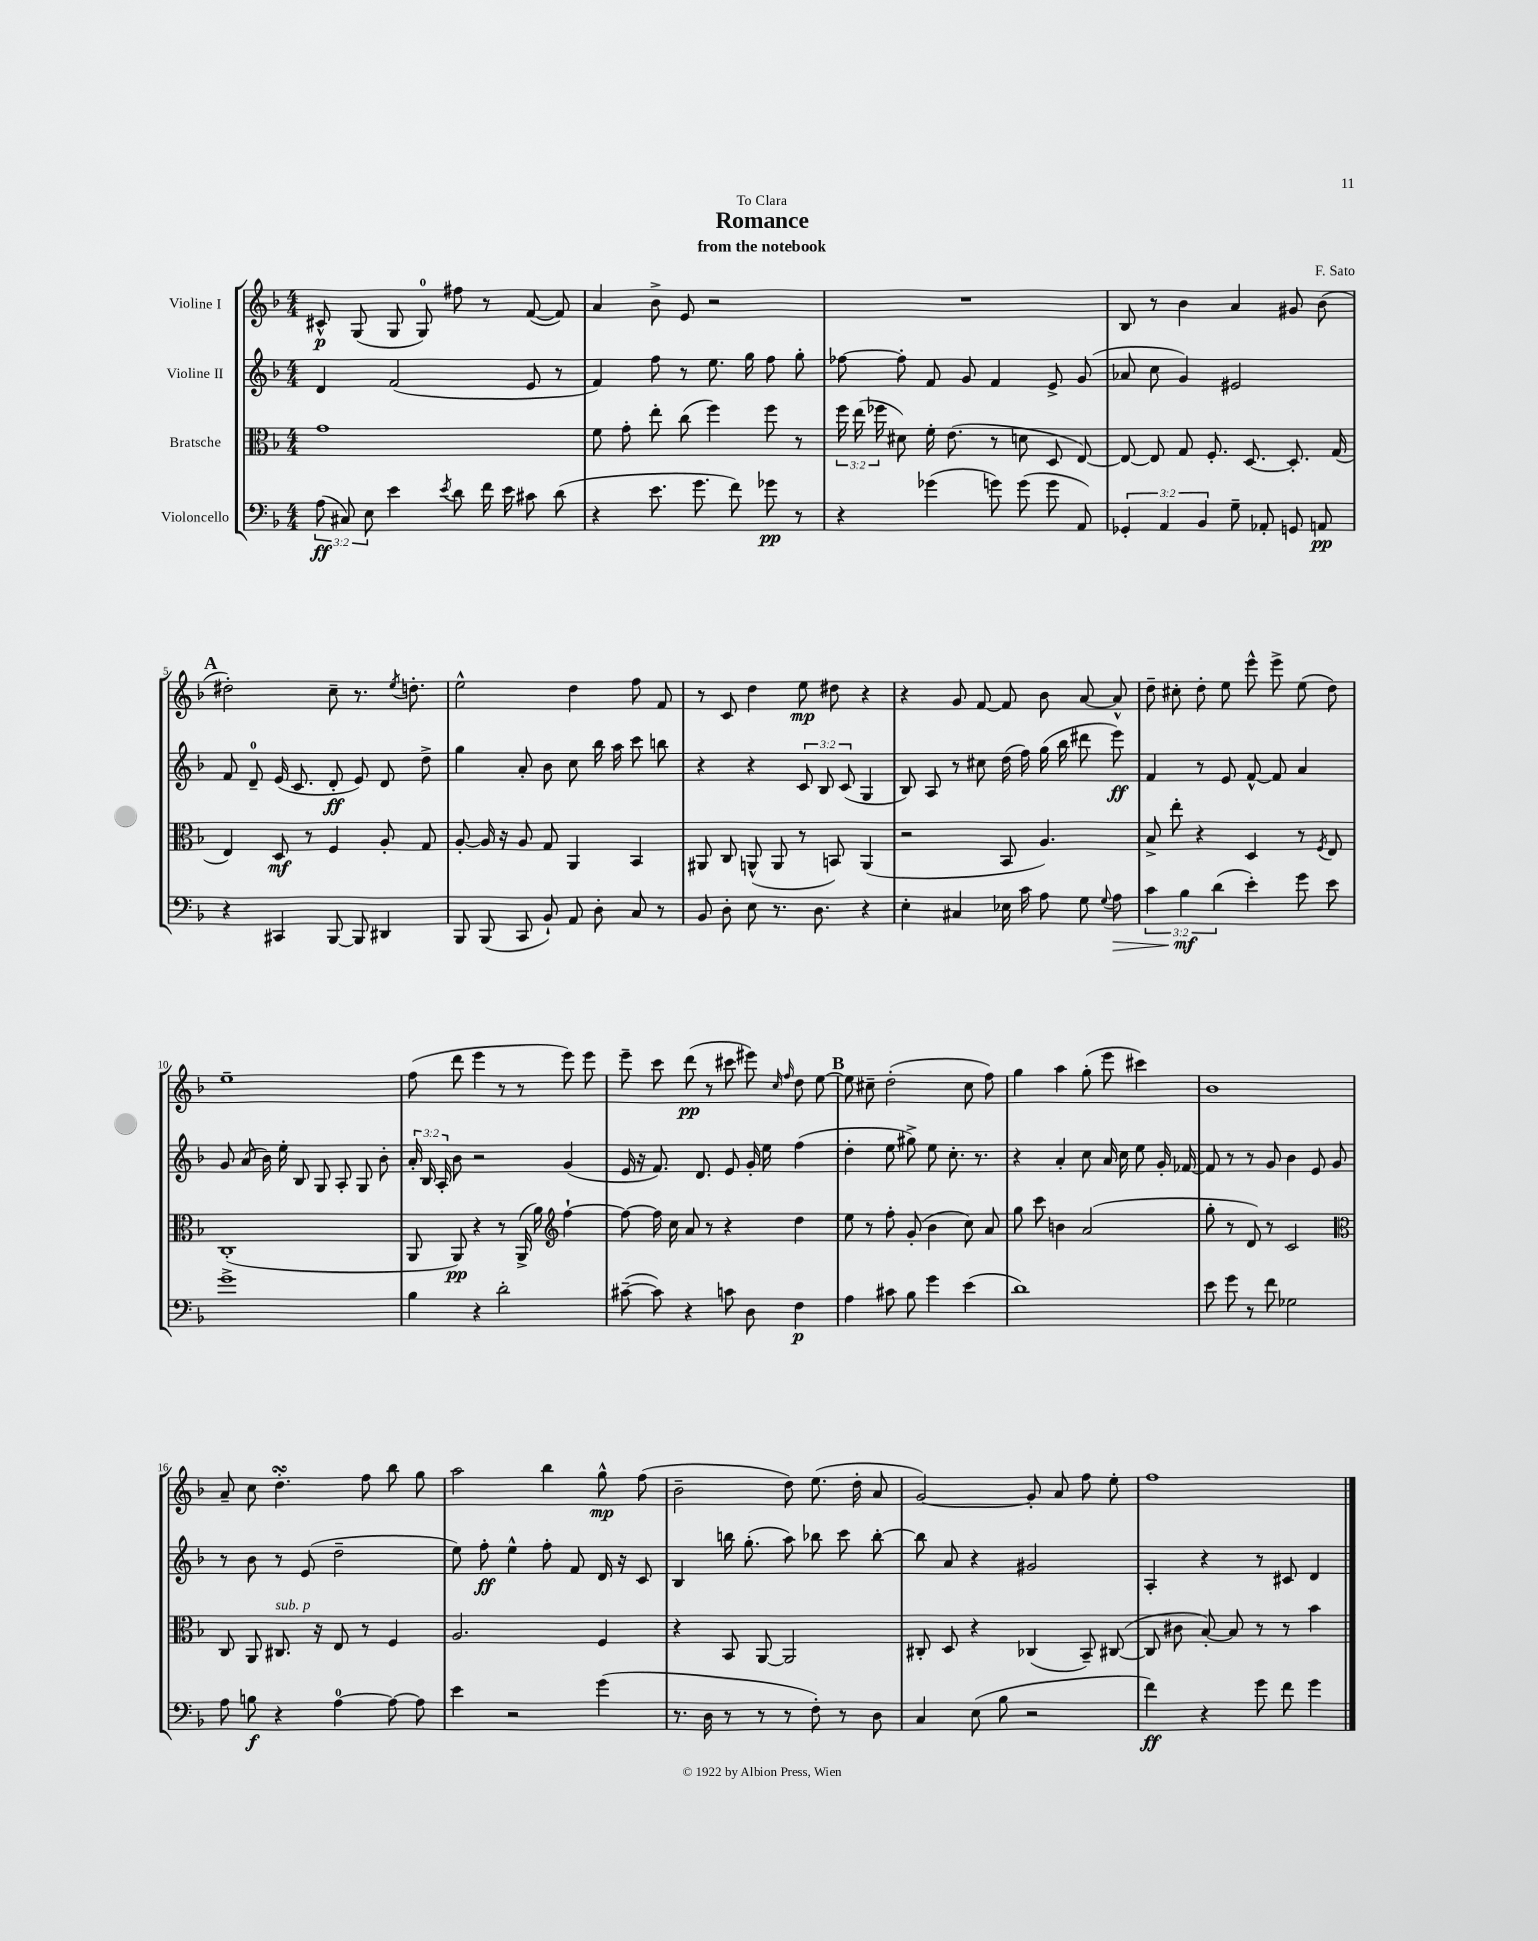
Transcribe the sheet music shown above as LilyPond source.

\header { title = "Romance" composer = "F. Sato" subtitle = "from the notebook" dedication = "To Clara" }
<<
\new StaffGroup <<
\new Staff = "s0" \with { instrumentName = "Violine I" } {
    \clef treble \key f \major \numericTimeSignature \time 4/4
    \autoBeamOff cis'8-^\p g8( g8 g8-0) fis''8 r8 f'8~( f'8) |
    a'4 bes'8-> e'8 r2 |
    R1 |
    bes8 r8 bes'4 a'4 gis'8 bes'8( |
    \mark \markup { \bold "A" } dis''2-.) c''8-- r8. \acciaccatura { e''8 } d''8.-. |
    e''2-^ d''4 f''8 f'8 |
    r8 c'8 d''4 e''8\mp dis''8 r4 |
    r4 g'8 f'8~ f'8 bes'8 a'8~ a'8-^ |
    d''8-- cis''8-. d''8-. e''8 e'''8-^ e'''8-> e''8( d''8) |
    e''1-- |
    f''8( d'''8 e'''4 r8 r8 e'''8) e'''8 |
    e'''8-- c'''8 d'''8\pp( r8 cis'''8 eis'''8) \grace { c''16 f''16 } d''8 e''8~ |
    \mark \markup { \bold "B" } e''8 cis''8-- d''2-.( cis''8 f''8) |
    g''4 a''4 g''8-.( e'''8 cis'''4) |
    bes'1 |
    a'8-- c''8 d''4.-.\turn f''8 bes''8 g''8 |
    a''2 bes''4 g''8-^\mp f''8( |
    bes'2-- d''8) e''8.( d''16-. a'8 |
    g'2~) g'8-. a'8 f''8 e''8-. |
    f''1 \bar "|." |
}
\new Staff = "s1" \with { instrumentName = "Violine II" } {
    \clef treble \key f \major \numericTimeSignature \time 4/4 \override Staff.TupletNumber.text = #tuplet-number::calc-fraction-text
    \autoBeamOff d'4 f'2( e'8 r8 |
    f'4) f''8 r8 e''8. g''16 f''8 g''8-. |
    fes''8~ fes''8-. f'8 g'8 f'4 e'8-> g'8( |
    aes'8 c''8 g'4) eis'2 |
    \mark \markup { \bold "A" } f'8 d'8-0-- e'16( c'8. d'8-.\ff e'8) d'8 d''8-> |
    g''4 a'8-. bes'8 c''8 bes''16 a''16 c'''8 b''8 |
    r4 r4 \tuplet 3/2 { c'8 bes8 c'8( } g4 |
    bes8) a8 r8 cis''8 d''16( f''16) g''16( bes''16 dis'''8 e'''8\ff) |
    f'4 r8 e'8 f'8~-^ f'8 a'4 |
    g'8 a'8( bes'16) e''16-. bes8 g8 a8-. g8 bes'8-. |
    \tuplet 3/2 { a'16-. bes16 a16-. } bes'8 r2 g'4( |
    e'16 r16 f'8.) d'8. e'8 g'16-. e''16 f''4( |
    \mark \markup { \bold "B" } d''4-. e''8 gis''8->) e''8 c''8.-. r8. |
    r4 a'4-. c''8 a'16 c''16 e''8 g'16-. fes'16~ |
    fes'8 r8 r8 g'8 bes'4 e'8 g'8 |
    r8 bes'8 r8 e'8( d''2-- |
    e''8) f''8-.\ff e''4-^ f''8-. f'8 d'16 r16 c'8 |
    bes4 b''16 g''8.-.( a''8) bes''8 c'''8 bes''8~-. |
    bes''8 a'8 r4 gis'2 |
    a4-. r4 r8 cis'8 d'4 \bar "|." |
}
\new Staff = "s2" \with { instrumentName = "Bratsche" } {
    \clef alto \key f \major \numericTimeSignature \time 4/4 \override Staff.TupletNumber.text = #tuplet-number::calc-fraction-text
    \autoBeamOff g'1 |
    f'8 g'8-. e''8-. c''8( f''4) f''8 r8 |
    \tuplet 3/2 { f''16 e''16( fes''16 } dis'8) f'16-. e'8.( r8 d'8 d8 e8~) |
    e8~ e8 g8 f8.-. d8.~ d8.-. g16( |
    \mark \markup { \bold "A" } e4) d8\mf r8 f4 a8-. g8 |
    a8~-. a16 r16 a8 g8 a,4 bes,4 |
    ais,8 c8 a,8-^( a,8 r8 b,8) a,4( |
    r2 bes,8 a4.) |
    bes8-> e''8-. r4 d4 r8 \acciaccatura { f8 } e8 |
    c1-.( |
    a,8 a,8\pp) r4 r8 a,16->( a'16) \clef treble f''4~-! |
    f''8~ f''16 c''16 a'8 r8 r4 d''4 |
    \mark \markup { \bold "B" } e''8 r8 f''8-. g'8-.( bes'4 c''8) a'8 |
    g''8 c'''8 b'4 a'2( |
    g''8-. r8 d'8) r8 c'2 |
    \clef alto c8 a,8 cis8.^\markup { \italic "sub. p" } r16 e8 r8 f4 |
    a2. f4 |
    r4 bes,8 a,8~ a,2 |
    cis8-. d8 r4 ces4( bes,8--) cis8~( |
    cis8 cis'8 bes8~-.) bes8 r8 r8 bes'4 \bar "|." |
}
\new Staff = "s3" \with { instrumentName = "Violoncello" } {
    \clef bass \key f \major \numericTimeSignature \time 4/4 \override Staff.TupletNumber.text = #tuplet-number::calc-fraction-text
    \autoBeamOff \tuplet 3/2 { a8\ff( cis8) e8 } e'4 \acciaccatura { e'8 } d'8 f'16 e'16 cis'8 d'8( |
    r4 e'8. g'8. f'8) ges'8\pp r8 |
    r4 ges'4( g'8) g'8( g'8 a,8) |
    \tuplet 3/2 { ges,4-. a,4 bes,4 } g8-- aes,8-. g,8 a,8\pp |
    \mark \markup { \bold "A" } r4 cis,4 bes,,8~ bes,,8 dis,4 |
    bes,,8 bes,,8( c,8 bes,8-!) a,8 d8-. c8 r8 |
    bes,8 d8-. e8 r8. d8. r4 |
    e4-. cis4 ees16 c'16 a8 g8 \appoggiatura { g8 } a8\> |
    \tuplet 3/2 { c'4 bes4\mf\! d'4( } e'4-.) g'8 e'8 |
    g'1-> |
    bes4 r4 d'2-. |
    cis'8~--( cis'8) r4 c'8 d8 f4\p |
    \mark \markup { \bold "B" } a4 cis'8 bes8 g'4 e'4( |
    d'1) |
    e'8 g'8 r8 f'8 ges2 |
    a8 b8\f r4 a4-0~ a8~ a8 |
    e'4 r2 g'4( |
    r8. d16 r8 r8 r8 f8-.) r8 d8 |
    c4 e8( bes8 r2 |
    f'4\ff) r4 g'8 f'8 g'4 \bar "|." |
}
>>
>>
